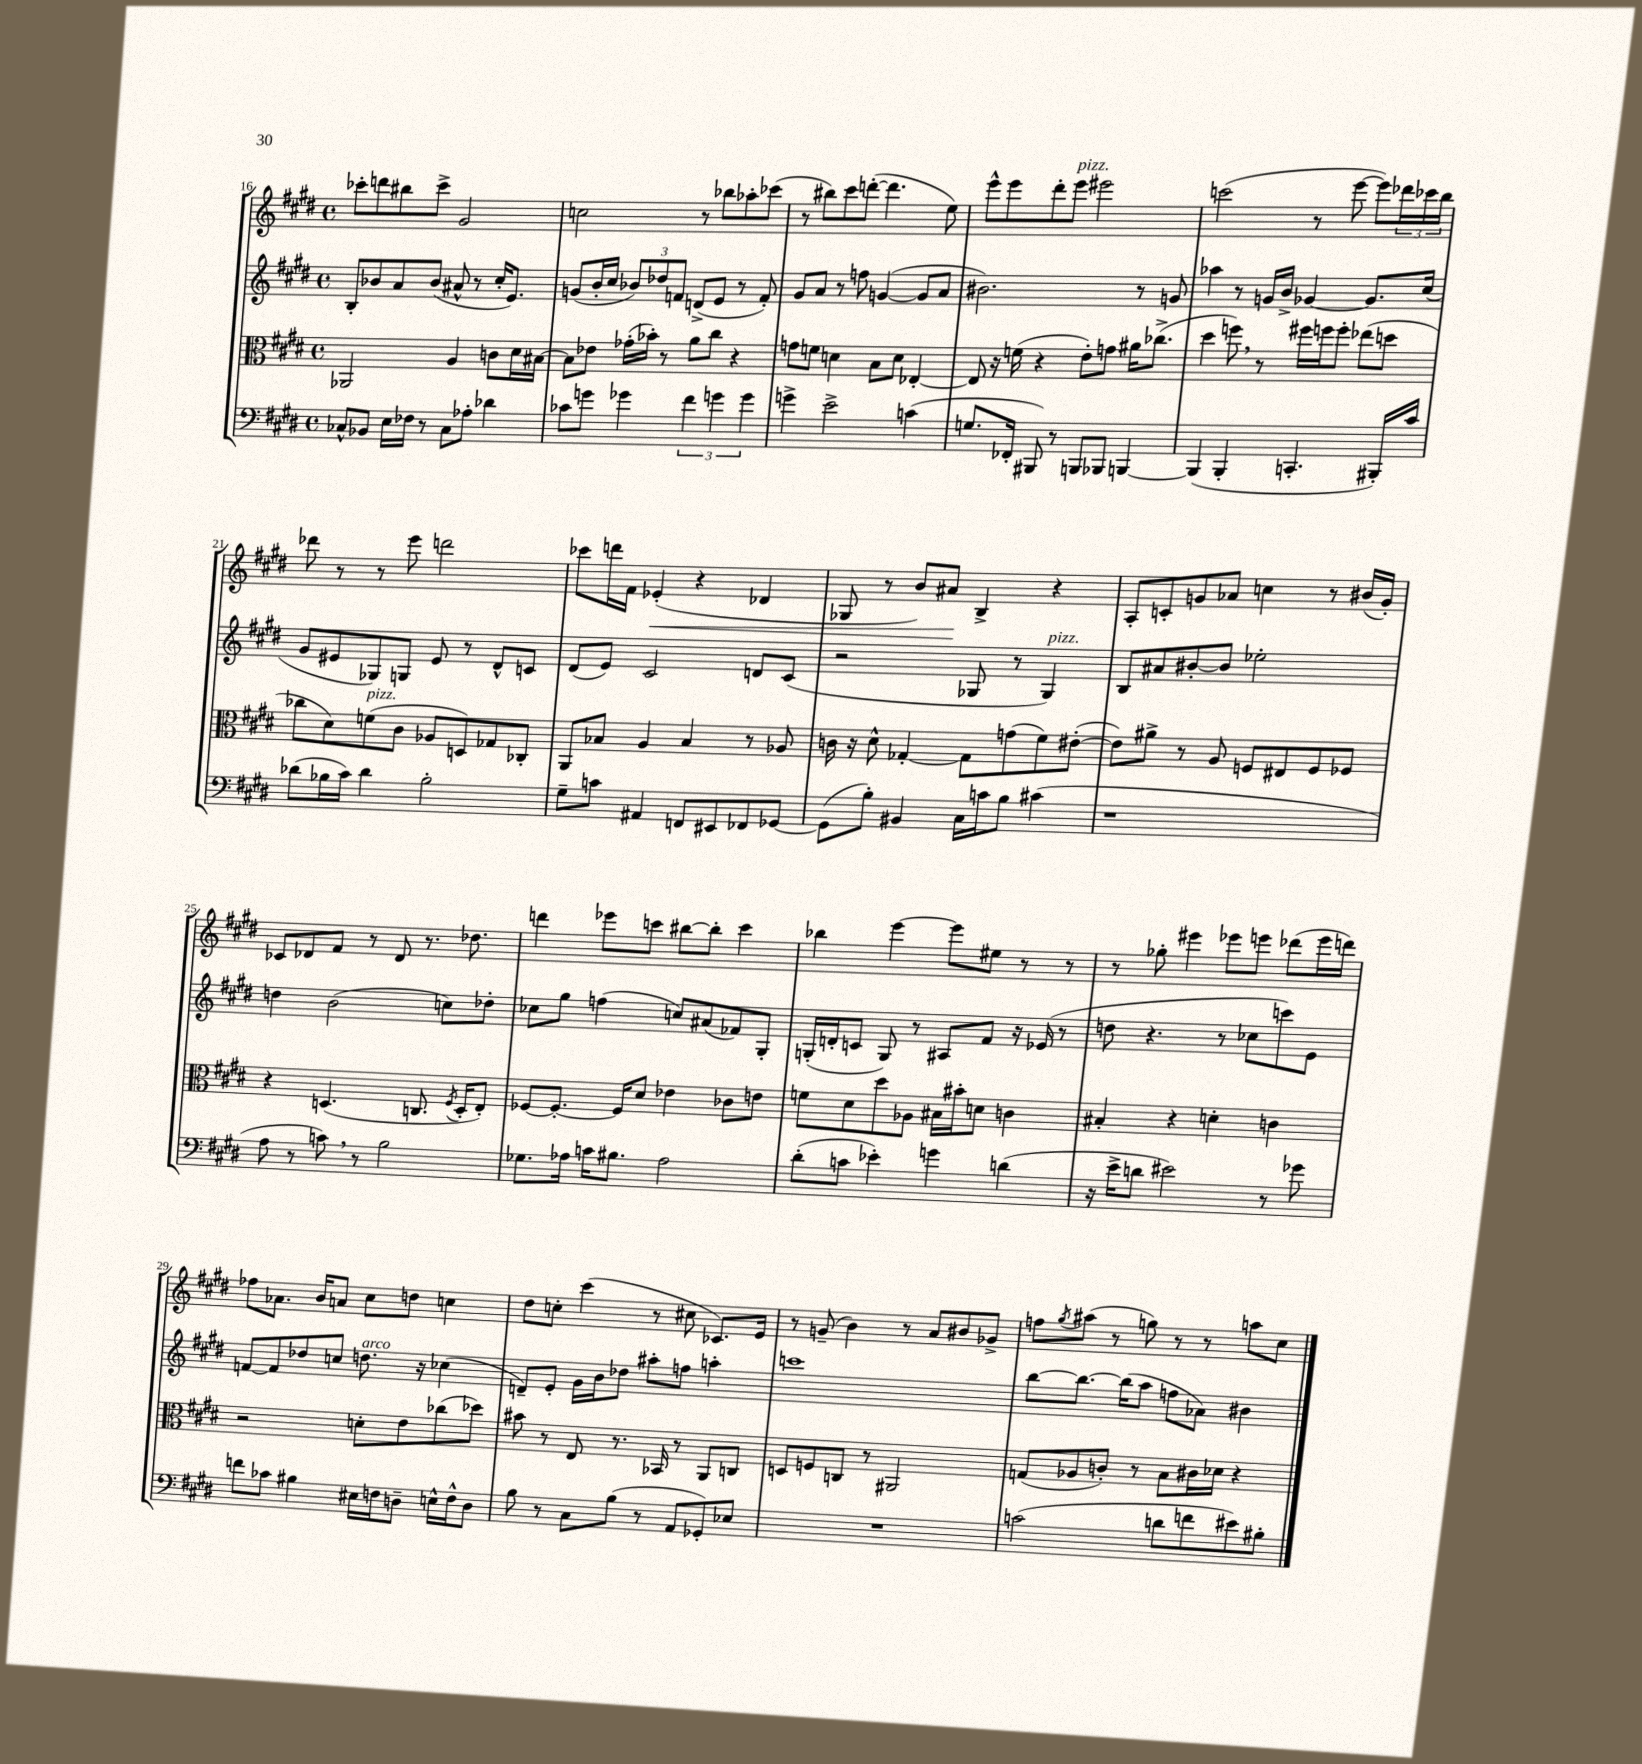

**kern	**kern	**kern	**kern
*staff4	*staff3	*staff2	*staff1
*clefF4	*clefC3	*clefG2	*clefG2
*k[f#c#g#d#]	*k[f#c#g#d#]	*k[f#c#g#d#]	*k[f#c#g#d#]
*M4/4	*M4/4	*M4/4	*M4/4
*met(c)	*met(c)	*met(c)	*met(c)
8C-^^	2AA-	8B'	8ccc-'
8BB-	.	8b-	8ddd
16E	.	8a	8bb#
16F-	.	.	.
8r	.	(8b-	8ccc-^
8C-	4A	8a#^^	2g#
8A-'	.	8r	.
4d-	8c	16cc#'	.
.	.	8.e)	.
.	16d#	.	.
.	[16B#	.	.
=	=	=	=
8c-	8B#]	(8g	2cc
8g	8e-	16b'	.
.	.	16cc#	.
4g-	(16g-'	12b-)	.
.	16b-')	.	.
.	.	12dd-	.
.	8r	.	.
.	.	12f	.
6f#	8a	(8d^	8r
.	8cc#	8e	8bb-
6g	.	.	.
.	4r	8r	8aa-'
6g	.	.	.
.	.	8f')	(8ccc-
=	=	=	=
4g^	8g	8g#	8r
.	8f	8a	8bb#)
2e^	4d	8r	8ccc#
.	.	8ff	([8ddd'
.	8B	([4g	4.ddd]
.	8d	.	.
(4c	[4E-'	8g]	.
.	.	8a	8ee)
=	=	=	=
8.G	8E-]	2.b#)	8eee^^
.	16r	.	8eee
16FF-'	(16f	.	.
8BBB#)	4r	.	8ddd#'
8r	.	.	8eee
8BBB	8e')	.	2eee#
8BBB-	8g	.	.
[4BBB	16a#	8r	.
.	(8.cc-^	.	.
.	.	8g	.
=	=	=	=
(4BBB]	4dd#	4aa-	(2ccc
4BBB'	8ff)	8r	.
.	8r	16g	.
.	.	16b^	.
4.CC'	16ff#	[4g-	8r
.	16ff	.	.
.	8ff'	.	[8eee
.	(8ee-	8.g-]	8eee])
16BBB#')	8dd	.	24ddd-
.	.	.	24ccc-
16c#	.	(16cc#	.
.	.	.	24bb
=	=	=	=
(8d-	8cc-	8g#	8ddd-
16B-	8d#)	8e#	8r
16c#)	.	.	.
4d-	(8f	8G-)	8r
.	8c#	8G	8eee
2B-'	8A-	8e#	2ddd
.	8D)	8r	.
.	8G-	8d#^^	.
.	8C-'	8c	.
=	=	=	=
8G#~	8AA	(8d#	8ccc-
8c	8B-	8e)	16ddd
.	.	.	16f#
4AA#	4A	2c#	(4e-'
8FF	4B-	.	4r
8EE#	.	.	.
8FF-	8r	8d	4d-
[8GG-	8A-	(8c#	.
=	=	=	=
(8GG-]	16c	2r	8G-
.	16r	.	.
8B')	8d#^^	.	8r
4BB#	[4G-'	.	8b)
.	.	.	8a#
16C#	8G-]	8G-	4B^
16c	.	.	.
8B	(8g	8r	.
(4c#	8f#)	4G-)	4r
.	([8e#'	.	.
=	=	=	=
1r	8e#])	8B	8A'
.	8a#^	8a#	8c'
.	8r	[8b#'	8g
.	8A	8b#]	8a-
.	8F	2ee-'	4cc
.	8E#	.	.
.	8F	.	8r
.	8F-	.	(16b#
.	.	.	16g')
=	=	=	=
8A	4r	4dd	8c-
8r	.	.	8d-
8c)	(4.D	(2b	8f#
8r	.	.	8r
2B	.	.	8d-
.	8.C	.	8.r
.	.	8cc)	.
.	8qF#	.	.
.	16D'	.	8.dd-
.	8E')	8dd-'	.
=	=	=	=
8.G-	[8F-	8cc-	4ddd
.	8.F-'_	8gg#	.
16A-	.	.	.
16c	.	(4ff	8eee-
8.B#	16F-]	.	.
.	8d#	.	8ccc
2A-	4e-	8cc)	[8bb#
.	.	(8a#	8bb#']
.	8c-	8f-)	4ccc
.	8e	8G#'	.
=	=	=	=
(8d#'	8f	(16G'	4bb-
.	.	16d'	.
8c	8d#	8c	.
4e-')	8dd#	8G)	[4eee
.	8A-	8r	.
4g	16B#	8A#	8eee]
.	16b#'	.	.
.	8d	8f#	8ee#
(4d	4c	16r	8r
.	.	(16e-	.
.	.	8r	8r
=	=	=	=
16r	4B#'	8dd	8r
16e^	.	.	.
8d	.	4.r	8gg-'
2e#)	4r	.	4eee#
.	4d'	8r	8eee-
.	.	8cc-	8eee
8r	4c	8ccc)	(8ddd-
8g-	.	8e	16eee
.	.	.	16ddd)
=	=	=	=
8f	2r	[8f	8ff-
8c-	.	8f]	8.a-
4B#	.	8dd-	.
.	.	.	16b
.	.	8cc	8a
16E#	8d'	8.dd	8cc#
16F	.	.	.
8D~	8e	.	8dd
.	.	16r	.
16E^^	(8cc-	(4cc-	4cc
16F^^	.	.	.
8D	8dd-)	.	.
=	=	=	=
8B	8b#	8d~)	8dd#
8r	8r	8e'	8cc'
8C#	8E	16g#	(4ccc#
.	.	16b	.
(8B	8.r	8dd-	.
8r	.	8aa#'	8r
.	16BB-	.	.
8AA	8r	8ff	8cc#
8GG-')	8AA	4aa'	8.c-)
8E-	8C	.	.
.	.	.	16e
=	=	=	=
1r	8D	1ccc	8r
.	8F	.	(8g~
.	8C	.	4b)
.	8r	.	.
.	2AA#	.	8r
.	.	.	8a
.	.	.	8b#
.	.	.	8g-^
=	=	=	=
(2c	(8G	[8bb	8ff
.	.	.	8qgg#
.	8A-	8.bb_	(8aa#
.	8c')	.	8r
.	.	(16bb]	.
.	8r	8aa	8gg)
8d	8B	8ff	8r
8f	16c#	8a-)	8r
.	16d-	.	.
8e#)	4r	4b#	8aa
8B#'	.	.	8cc#
==	==	==	==
*-	*-	*-	*-
